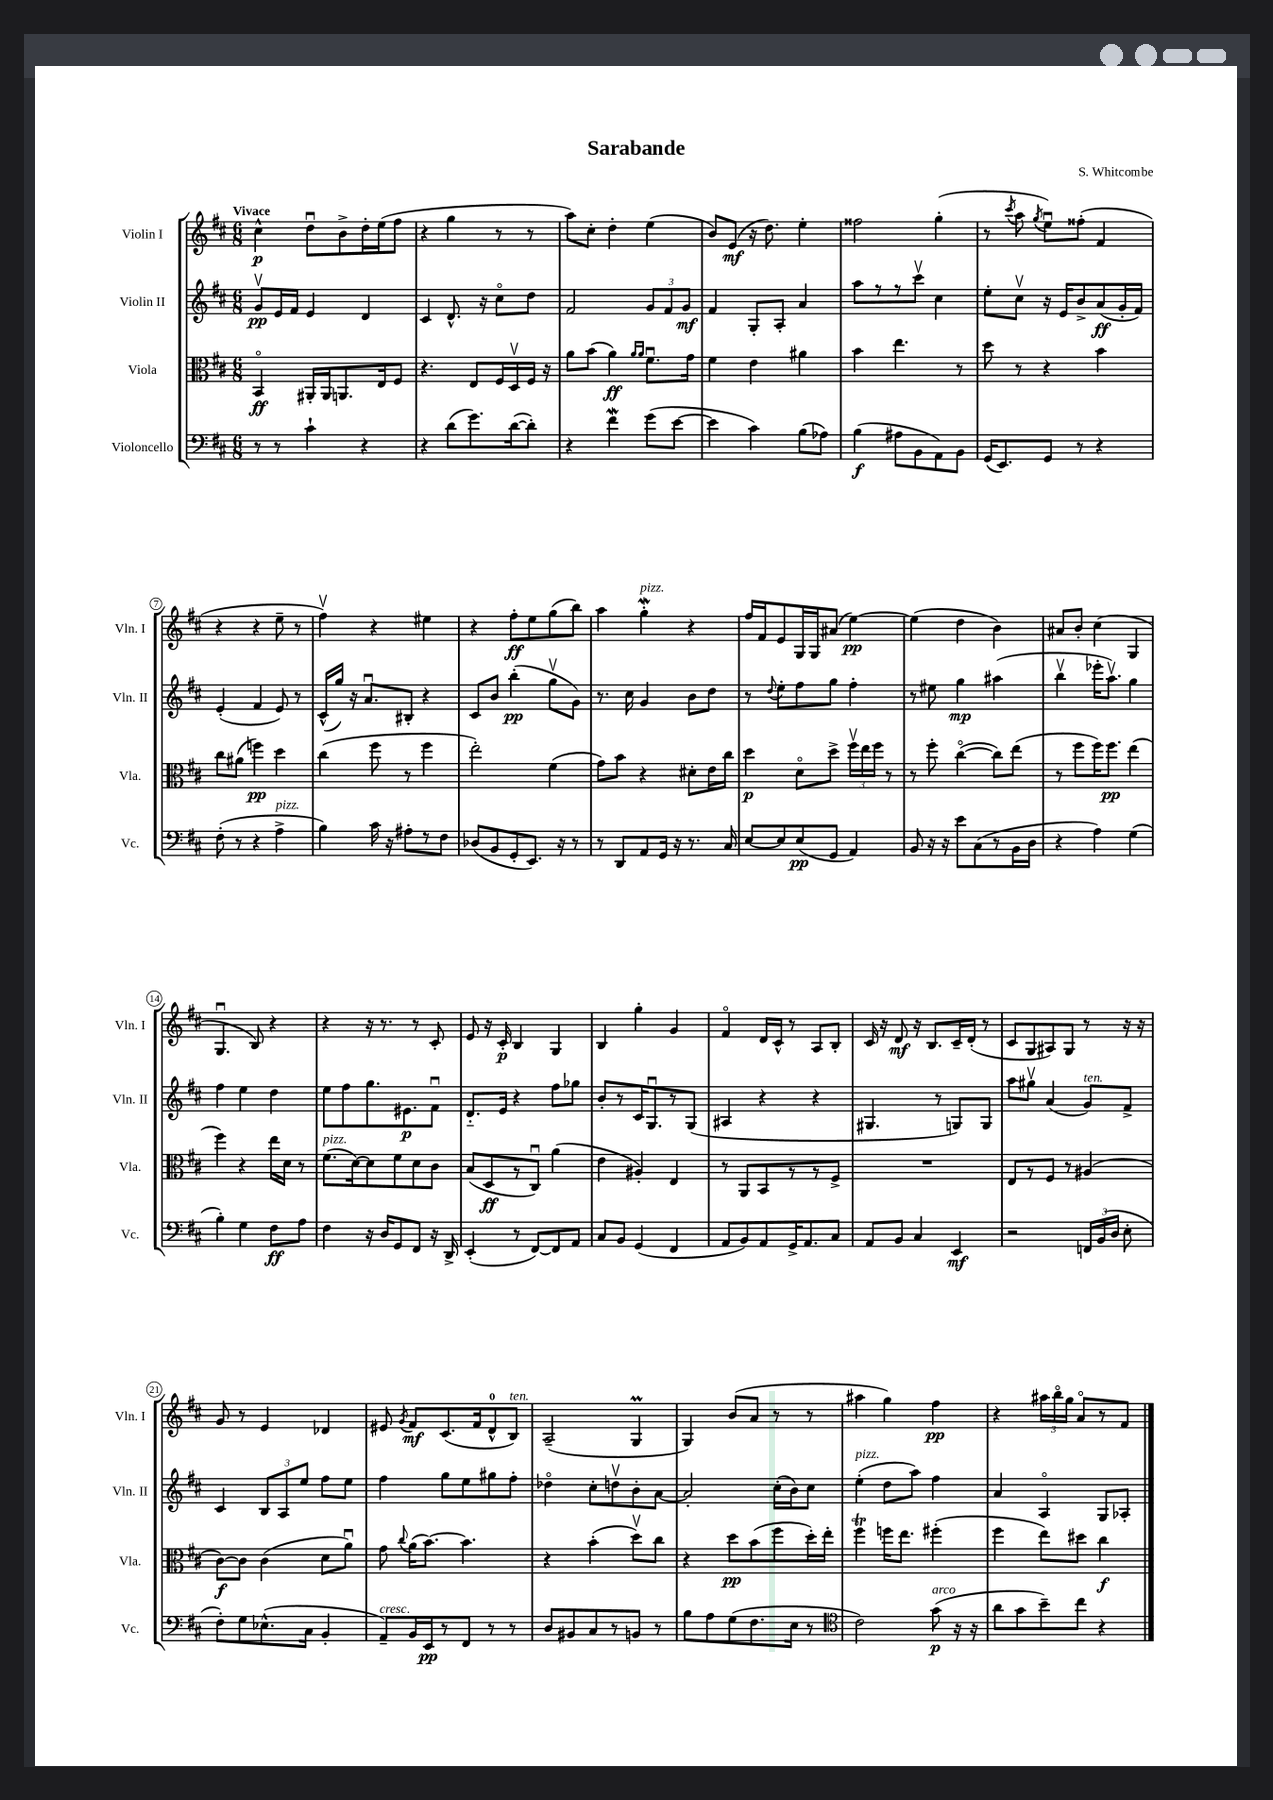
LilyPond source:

\header { title = "Sarabande" composer = "S. Whitcombe" }
<<
\new StaffGroup <<
\new Staff = "s0" \with { instrumentName = "Violin I" shortInstrumentName = "Vln. I" } {
    \clef treble \key d \major \numericTimeSignature \time 6/8 \tempo "Vivace"
    \autoBeamOff cis''4-^\p d''8[\downbow b'8-> d''16-. e''16( fis''8] |
    r4 g''4 r8 r8 |
    a''8[) cis''8]-. d''4-. e''4( |
    b'8[) e'8]\mf( r16 d''8.) e''4-. |
    fisis''2 g''4-.( |
    r8 \acciaccatura { cis'''8 } a''8 \acciaccatura { g''8 } e''8[\downbow) fisis''8]-.( fis'4 |
    r4 r4 e''8-- r8 |
    fis''4\upbow) r4 eis''4 |
    r4 fis''8[-.\ff e''8 g''8( b''8]) |
    a''4 g''4-.\mordent^\markup { \italic "pizz." } r4 |
    fis''16[ fis'16 e'8 g16 g16 ais'8]( e''4~\pp) |
    e''4( d''4 b'4) |
    ais'8[ b'8]-. cis''4( g4 |
    g4.\downbow b8) r4 |
    r4 r16 r8. r8 cis'8-. |
    e'8 r16 cis'16-.\p b4 g4 |
    b4 g''4-. g'4 |
    fis'4\flageolet d'16[ cis'16]-^ r8 a8[ b8]-. |
    cis'16 r16 d'8\mf r16 b8.[ cis'16-- d'16]-.( r8 |
    cis'8[ g8 ais8) g8] r8 r16 r16 |
    g'8 r8 e'4 des'4 |
    eis'8 \acciaccatura { g'8 } fis'8[\mf cis'8.( fis'16 d'8-0-^ b8]^\markup { \italic "ten." }) |
    a2--( g4\prall |
    g4) b'8[( a'8] r8 r8 |
    ais''4 g''4) fis''4\pp |
    r4 \tuplet 3/2 { ais''16[ b''16\flageolet g''16] } a'8[\flageolet r8 fis'8] \bar "|." |
}
\new Staff = "s1" \with { instrumentName = "Violin II" shortInstrumentName = "Vln. II" } {
    \clef treble \key d \major \numericTimeSignature \time 6/8
    \autoBeamOff g'8[\upbow\pp e'16 fis'16] e'4 d'4 |
    cis'4 d'8.-^ r16 cis''8[\flageolet d''8] |
    fis'2 \tuplet 3/2 { g'8[ fis'8 g'8]\mf } |
    fis'4 g8[-. a8]-. a'4 |
    a''8[ r8 r8 cis'''8]\upbow cis''4 |
    e''8[-. cis''8]\upbow r16 e'16[ b'8-> a'8\ff( g'16-. fis'16]) |
    e'4-.( fis'4 e'8) r8 |
    cis'16[-^( g''16]) r16 a'8.[\downbow bis8]-. r4 |
    cis'8[ b'8] b''4-.\pp( g''8[\upbow g'8]) |
    r8. cis''16 g'4 b'8[ d''8] |
    r8 \appoggiatura { d''8 } e''8[-. fis''8 g''8] fis''4-. |
    r8 eis''8 g''4\mp ais''4( |
    b''4\upbow ees'''16[-. a''8.]\upbow) g''4 |
    fis''4 e''4 d''4 |
    e''8[ fis''8 g''8. eis'8.\p fis'8]\downbow |
    d'8.[-_ e'16] r4 fis''8[ ges''8] |
    b'8[-. r8 cis'16 g8.\downbow r8 g8]( |
    ais4 r4 r4 |
    gis4. r8 g8[) g8] |
    a''8[ gis''8]\upbow a'4( g'8[^\markup { \italic "ten." }) fis'8]-> |
    cis'4 \tuplet 3/2 { b8[ a8 e''8] } fis''8[ e''8] |
    fis''4 g''8[ e''8 gis''8 fis''8]-. |
    des''4\flageolet cis''8[-. d''8\upbow b'8-. a'8]~ |
    a'2-. cis''16[-.( b'16) cis''8] |
    e''4-.^\markup { \italic "pizz." }( d''8[ a''8]) fis''4 |
    a'4 a4\flageolet g8[ aes8]-. \bar "|." |
}
\new Staff = "s2" \with { instrumentName = "Viola" shortInstrumentName = "Vla." } {
    \clef alto \key d \major \numericTimeSignature \time 6/8
    \autoBeamOff b,4\flageolet\ff ais,16[-. ais,16 a,8. e16 fis8] |
    r4. e8[ fis16 d16\upbow fis16] r16 |
    a'8[ b'8]( a'4\ff) \grace { a'16[ a'16] } fis'8.[\downbow g'16] |
    fis'4 e'4 ais'4 |
    b'4 e''4. r8 |
    d''8 r8 r4 b'4 |
    cis''8[ ais'8]( f''4\pp) d''4 |
    cis''4( fis''8 r8 fis''4 |
    e''2-.) fis'4( |
    g'8[) b'8] r4 dis'8[-. e'16 cis''16] |
    d''4\p d'8[\flageolet d''8]-> \tuplet 3/2 { fis''16[\upbow e''16 fis''16] } r8 |
    r8 fis''8-. cis''4~\flageolet( cis''8[) e''8]( |
    r8 fis''8[ fis''16) fis''8.]\pp e''4( |
    fis''4) r4 e''16[ d'16] r8 |
    fis'8.[^\markup { \italic "pizz." }( d'16~) d'8 fis'8 d'8 cis'8] |
    b8[( d8\ff r8 cis8]\downbow) a'4( |
    e'4 ais4-.) e4 |
    r8 a,8[ b,8 r8 r8 fis8]-> |
    R2. |
    e8[ r8 fis8] r8 ais4( |
    cis'8[~\f) cis'8] cis'4( d'8[ a'8]\downbow) |
    g'8 \appoggiatura { cis''8 } a'16[( b'8.]~) b'4. |
    r4 b'4-.( d''8[\upbow) cis''8] |
    r4 d''8[\pp b'8( fis''8 d''16-.) e''16]-. |
    fis''4\trill f''16[ e''8.] fis''4-.( |
    fis''4 e''8[) dis''8] cis''4\f \bar "|." |
}
\new Staff = "s3" \with { instrumentName = "Violoncello" shortInstrumentName = "Vc." } {
    \clef bass \key d \major \numericTimeSignature \time 6/8
    \autoBeamOff r8 r8 cis'4-! r4 |
    r4 d'8[( g'8.) d'16~( d'8]-.) |
    r4 fis'4\mordent g'8[( e'8]~ |
    e'4 cis'4) b8[( aes8]) |
    b4\f( ais8[ b,8 a,8) b,8] |
    g,16[( e,8.) g,8] r8 r4 |
    fis8-.( r8 r4 a4->^\markup { \italic "pizz." } |
    b4) cis'16 r16 ais8[-. r8 fis8] |
    des8[( b,8 g,8-. e,8.]) r16 r8 |
    r8 d,8[ a,8 g,16] r16 r8. cis16 |
    e8[~ e8 e8\pp( g,8] a,4) |
    b,8 r16 r16 e'8[ cis8( r8 b,16 d16] |
    r4 a4) g4( |
    b4-.) g4 fis8[\ff a8] |
    fis4 r16 d16[ g,8 fis,8] r16 d,16-> |
    e,4-.( r8 fis,8[~) fis,8 a,8] |
    cis8[ b,8] g,4( fis,4 |
    a,8[ b,8) a,8 g,16-> a,8. cis8] |
    a,8[ b,8] cis4 e,4\mf |
    r2 \tuplet 3/2 { f,16[ b,16( d16] } e8-. |
    fis8[-.) g8 ees8.-^( cis16] b,4-. |
    a,8[--^\markup { \italic "cresc." }) b,16 e,16\pp r8 fis,8] r8 r8 |
    d8[ bis,8 cis8 r8 b,8] r8 |
    b8[ a8 g8( fis8. e16] r8 |
    \clef tenor cis'2) g'8\p^\markup { \italic "arco" }( r16 r16 |
    a'8[ g'8 b'8--) cis''8] r4 \bar "|." |
}
>>
>>
\layout { \context { \Score \override BarNumber.stencil = #(make-stencil-circler 0.1 0.3 ly:text-interface::print) } }
